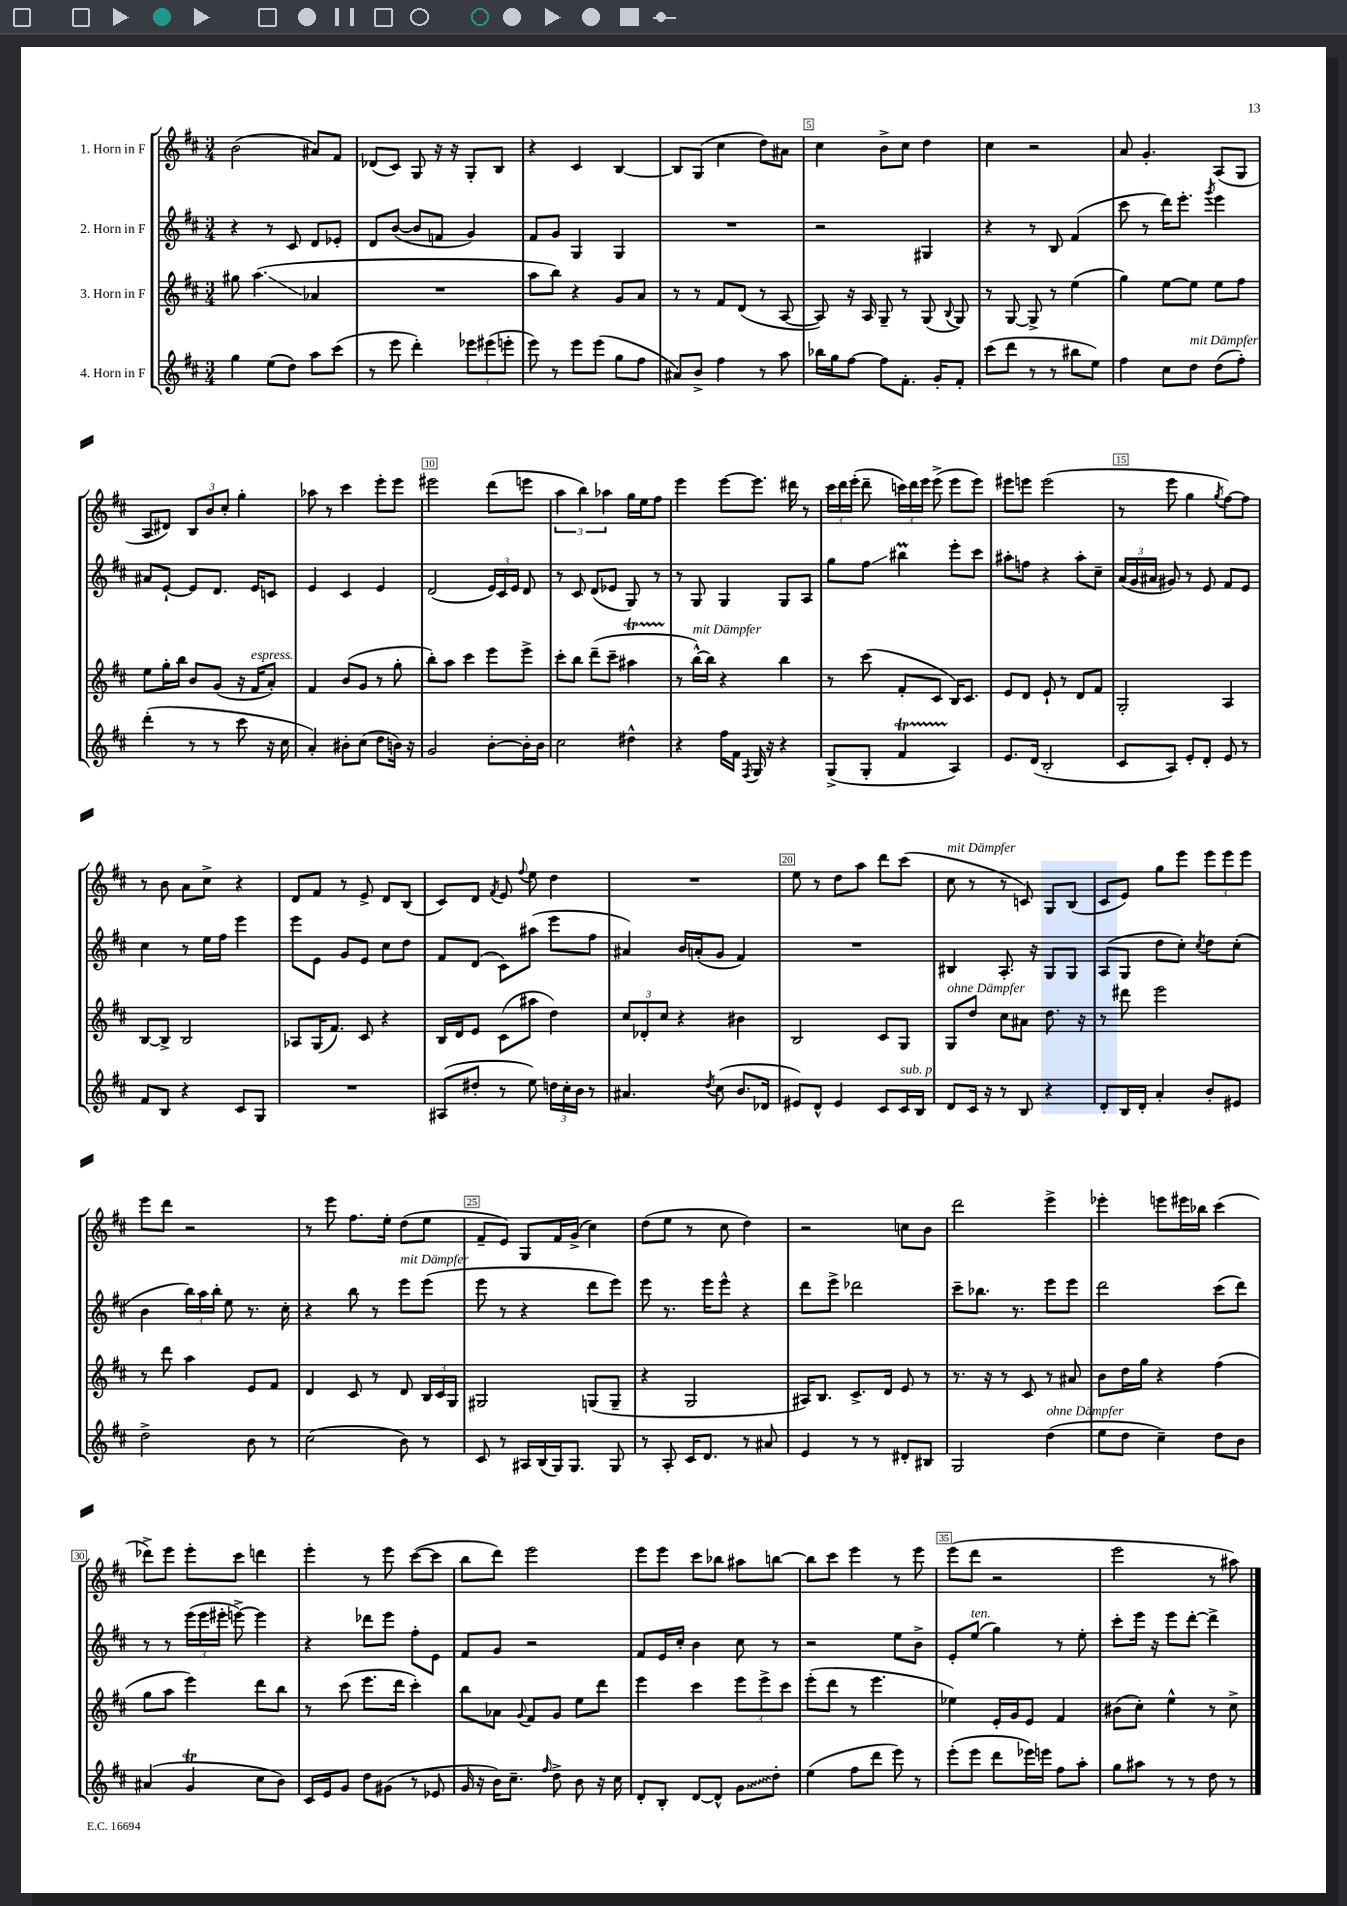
<<
\new StaffGroup <<
\new Staff = "s0" \with { instrumentName = "1. Horn in F" } {
    \clef treble \key d \major \numericTimeSignature \time 3/4
    \autoBeamOff b'2( ais'8[) fis'8] |
    des'8[( cis'8]) g8 r16 r16 g8[-. b8] |
    r4 cis'4 b4~ |
    b8[ g8]( cis''4 d''8[) ais'8] |
    cis''4 b'8[-> cis''8] d''4 |
    cis''4 r2 |
    a'8 g'4.-. a8[( g8] |
    a8[ dis'8]) \tuplet 3/2 { b8[ b'8 cis''8]-. } g''4-. |
    aes''8 r8 cis'''4 e'''8[-. e'''8] |
    eis'''2 d'''8[( e'''8] |
    \tuplet 3/2 { a''4 b''4) aes''4 } g''16[ e''16 fis''8] |
    e'''4 e'''8[~ e'''8.] dis'''16 r8 |
    \tuplet 3/2 { cis'''16[ d'''16 e'''16]-.( } d'''8-- \tuplet 3/2 { c'''16[) d'''16 e'''16] } e'''8->( e'''8[ e'''8]) |
    eis'''8[ e'''8] e'''2( |
    r8 e'''8 g''4 \acciaccatura { g''8 } fis''8[~) fis''8] |
    r8 b'8 a'8[ cis''8]-> r4 |
    d'8[ fis'8] r8 e'8-> d'8[ b8]( |
    cis'8[) d'8] \acciaccatura { fis'8 } e'8 \appoggiatura { fis''8 } e''8 d''4 |
    R2. |
    e''8 r8 d''8[ a''8] d'''8[ cis'''8]( |
    cis''8^\markup { \italic "mit Dämpfer" } r8 r8 c'8) g8[ b8]( |
    cis'8[ e'8]) g''8[ e'''8] \tuplet 3/2 { e'''8[ e'''8 e'''8] } |
    e'''8[ d'''8] r2 |
    r8 e'''8 fis''8.[ e''16]-. d''8[( e''8] |
    fis'8[-- e'8]) g8[ fis'16 g'16]->( cis''4) |
    d''8[( e''8] r8 cis''8 d''4) |
    r2 c''8[ b'8] |
    d'''2 e'''4-> |
    ees'''4-. e'''8[ eis'''16 bes''16] cis'''4( |
    des'''8[->) e'''8] e'''8[-. cis'''8] d'''4 |
    e'''4-. r8 e'''8 cis'''8[~( cis'''8] |
    b''8[ d'''8]) e'''2 |
    e'''8[ e'''8] cis'''8[ bes''8] ais''8[ b''8]~ |
    b''8[ cis'''8] e'''4 r8 e'''8 |
    e'''8[( d'''8] r2 |
    e'''2 r8 ais''8) \bar "|." |
}
\new Staff = "s1" \with { instrumentName = "2. Horn in F" } {
    \clef treble \key d \major \numericTimeSignature \time 3/4
    \autoBeamOff r4 r8 cis'8 d'8[ ees'8]-. |
    d'8[ b'8]~( b'8[ f'8] g'4) |
    fis'8[ g'8] g4 g4 |
    R2. |
    r2 gis4 |
    r4 r8 b8 fis'4( |
    cis'''8 r8 d'''16[) e'''8.]-. \acciaccatura { g'''8 } e'''4 |
    ais'8[ e'8]~-! e'8[ d'8.] e'16[ c'8] |
    e'4 cis'4 e'4 |
    d'2( \tuplet 3/2 { e'16[) cis'16 e'16] } d'8 |
    r8 cis'8 d'8[( ees'8] g8) r8 |
    r8 g8 g4 g8[ a8] |
    g''8[ fis''8]\glissando bis''4\prall e'''8[-. cis'''8] |
    ais''8[-. f''8] r4 ais''8[-. cis''8]-- |
    \tuplet 3/2 { a'16[( g'16 ais'16] } gis'8) r8 e'8 fis'8[ e'8] |
    cis''4 r8 e''16[ fis''16] e'''4 |
    e'''8[ e'8] g'8[ e'8] cis''8[ d''8] |
    fis'8[ d'8]( cis'8[) ais''8]( e'''8[ fis''8] |
    ais'4) b'16[ a'16-.( g'8] fis'4) |
    R2. |
    bis4 a8.-. r16 g8[ g8] |
    a8[( g8] d''8[ cis''8]-.) \acciaccatura { cis''8 } d''8[ cis''8]-.( |
    b'4 \tuplet 3/2 { b''16[) a''16 b''16]-. } e''8 r8. cis''16-. |
    r4 b''8 r8 e'''8[^\markup { \italic "mit Dämpfer" } e'''8]( |
    e'''8 r8 r4 d'''8[ e'''8]) |
    e'''8 r8. e'''16[ e'''8]-^ r4 |
    d'''8[ e'''8]-> des'''2 |
    cis'''8[-- bes''8.] r8. e'''8[ e'''8] |
    d'''2 cis'''8[( d'''8]) |
    r8 r8 \tuplet 3/2 { e'''16[( e'''16 eis'''16]-. } e'''8~->) e'''4 |
    r4 des'''8[ e'''8] fis''8[-. e'8] |
    fis'8[ g'8] r2 |
    fis'8[ e'16 cis''16]-. b'4 cis''8 r8 |
    r2 e''8[ b'8]-> |
    e'8[-. e''8]^\markup { \italic "ten." }( g''4) r8 e''8-. |
    cis'''8[-. e'''16] r16 e'''8[ d'''8]~-. d'''4-> \bar "|." |
}
\new Staff = "s2" \with { instrumentName = "3. Horn in F" } {
    \clef treble \key d \major \numericTimeSignature \time 3/4
    \autoBeamOff gis''8 a''4.\glissando( aes'4 |
    R2. |
    a''8[ b''8]) r4 g'8[ a'8] |
    r8 r8 fis'8[ d'8]( r8 a8~ |
    a8) r16 a16 g8-- r8 g8( \appoggiatura { b8 } g8) |
    r8 g8~ g8-> r8 e''4( |
    g''4) e''8[~ e''8] e''8[ fis''8] |
    e''8[ g''16-. b''16] b'8[ g'8]( r16 fis'16[^\markup { \italic "espress." } a'8]-.) |
    fis'4 b'8[( g'8] r8 g''8-. |
    b''8[-.) a''8] cis'''4 e'''8[ e'''8]-> |
    cis'''8[-. b''8] d'''8[--( cis'''8]-- ais''4\startTrillSpan |
    r8\stopTrillSpan b''16[~-^^\markup { \italic "mit Dämpfer" }) b''16] r4 b''4 |
    r8 cis'''8( fis'8[-. cis'8] b16[) cis'8.] |
    e'8[ d'8] e'8-! r8 d'8[ fis'8] |
    g2-. a4 |
    b8[~ b8]-> b2 |
    aes8[ g16( fis'8.]) cis'8 r4 |
    b16[ d'16 e'8] cis'8[( ais''8] d''4) |
    \tuplet 3/2 { cis''8[ des'8-. cis''8] } r4 bis'4 |
    b2 cis'8[ g8] |
    g8[^\markup { \italic "ohne Dämpfer" } d''8] cis''8[ ais'8] d''8. r16 |
    r8 dis'''8 e'''2 |
    r8 d'''8 a''4 e'8[ fis'8] |
    d'4 cis'8 r8 d'8 \tuplet 3/2 { b16[ cis'16 g16] } |
    gis2 g8[( g8]-- |
    r4 g2 |
    ais16[) b8.] cis'8.[-> d'16] e'8 r8 |
    r8. r16 r8 cis'8 r8 ais'8 |
    b'8[ d''16 g''16] r4 fis''4( |
    g''8[ a''8] e'''4) d'''8[ b''8] |
    r8 cis'''8( e'''8.[ d'''16] cis'''4-.) |
    b''8[ aes'8] \appoggiatura { g'8 } fis'8[ g'8] e''8[ d'''8] |
    e'''4 cis'''4 \tuplet 3/2 { e'''8[ e'''8-> cis'''8] } |
    e'''8[-.( d'''8] r8 e'''4. |
    ees''4) e'16[-. g'16 e'8] fis'4 |
    bis'8[( cis''8]-.) e''4-^ r8 cis''8-> \bar "|." |
}
\new Staff = "s3" \with { instrumentName = "4. Horn in F" } {
    \clef treble \key d \major \numericTimeSignature \time 3/4
    \autoBeamOff g''4 e''8[( d''8]) a''8[ cis'''8]( |
    r8 e'''8 d'''4-.) \tuplet 3/2 { ees'''8[ eis'''8( e'''8]-. } |
    e'''8) r8 e'''8[ e'''8]( g''8[ fis''8] |
    ais'8[) b'8]-> fis''4 r8 a''8 |
    bes''16[ g''16 fis''8]~ fis''8[ fis'8.]-. g'16[-. fis'8]-. |
    cis'''8[( d'''8] r8 r8 bis''8[ e''8]) |
    fis''4 cis''8[ d''8]^\markup { \italic "mit Dämpfer" } d''8[( fis''8]-.) |
    d'''4-.( r8 r8 cis'''8 r16 cis''16 |
    a'4-.) bis'8[-. cis''8]( d''8[ b'16]) r16 |
    g'2 b'8[~-. b'16-. b'16] |
    cis''2 dis''4-^ |
    r4 fis''16[ fis'16] \acciaccatura { fis8 } g16 r16 r4 |
    g8[->( g8]-. fis'4\startTrillSpan a4\stopTrillSpan) |
    e'8.[ d'16]( b2-. |
    cis'8[ a8]) e'8[-. d'8]-. e'8 r8 |
    fis'8[ b8] r4 cis'8[ g8] |
    R2. |
    ais8[( dis''8]-. r8 e''8) \tuplet 3/2 { d''16[ cis''16-. b'16] } r8 |
    ais'4. \acciaccatura { d''8 } cis''8( b'8.[ des'16] |
    eis'8[) d'8]-^ eis'4 cis'8[ cis'16^\markup { \italic "sub. p" } b16] |
    d'8[ cis'16] r16 r8 b8 r4 |
    d'8[-. b16 d'16]-. a'4-. b'8[-. eis'8] |
    d''2-> b'8 r8 |
    cis''2( b'8) r8 |
    cis'8 r8 ais16[ b16( g16) g8.] g8 |
    r8 a8-. cis'16[ d'8.] r8 ais'8 |
    e'4 r8 r8 dis'8[-. bis8] |
    g2 d''4^\markup { \italic "ohne Dämpfer" }( |
    e''8[ d''8] cis''4--) d''8[ b'8] |
    ais'4( g'4\trill cis''8[ b'8]) |
    cis'16[ e'16 g'8] d''8[ gis'8]( r8 ees'8 |
    g'16 r16 b'16[) cis''8.]-- \grace { fis''16 } d''8-> b'8 r16 cis''16 |
    d'8[-. b8]-. d'8[~ d'8]-^ \once \override Glissando.style = #'zigzag g'8[\glissando d''8]-. |
    e''4( fis''8[ d'''8] e'''8) r8 |
    e'''8[-.( e'''8] d'''8[ ees'''16) e'''16] fis''8[ a''8]-. |
    g''8[ ais''8] r8 r8 d''8 r8 \bar "|." |
}
>>
>>
\layout { \context { \Score \override BarNumber.break-visibility = ##(#f #t #t) barNumberVisibility = #(every-nth-bar-number-visible 5) \override BarNumber.stencil = #(make-stencil-boxer 0.1 0.3 ly:text-interface::print) } }
